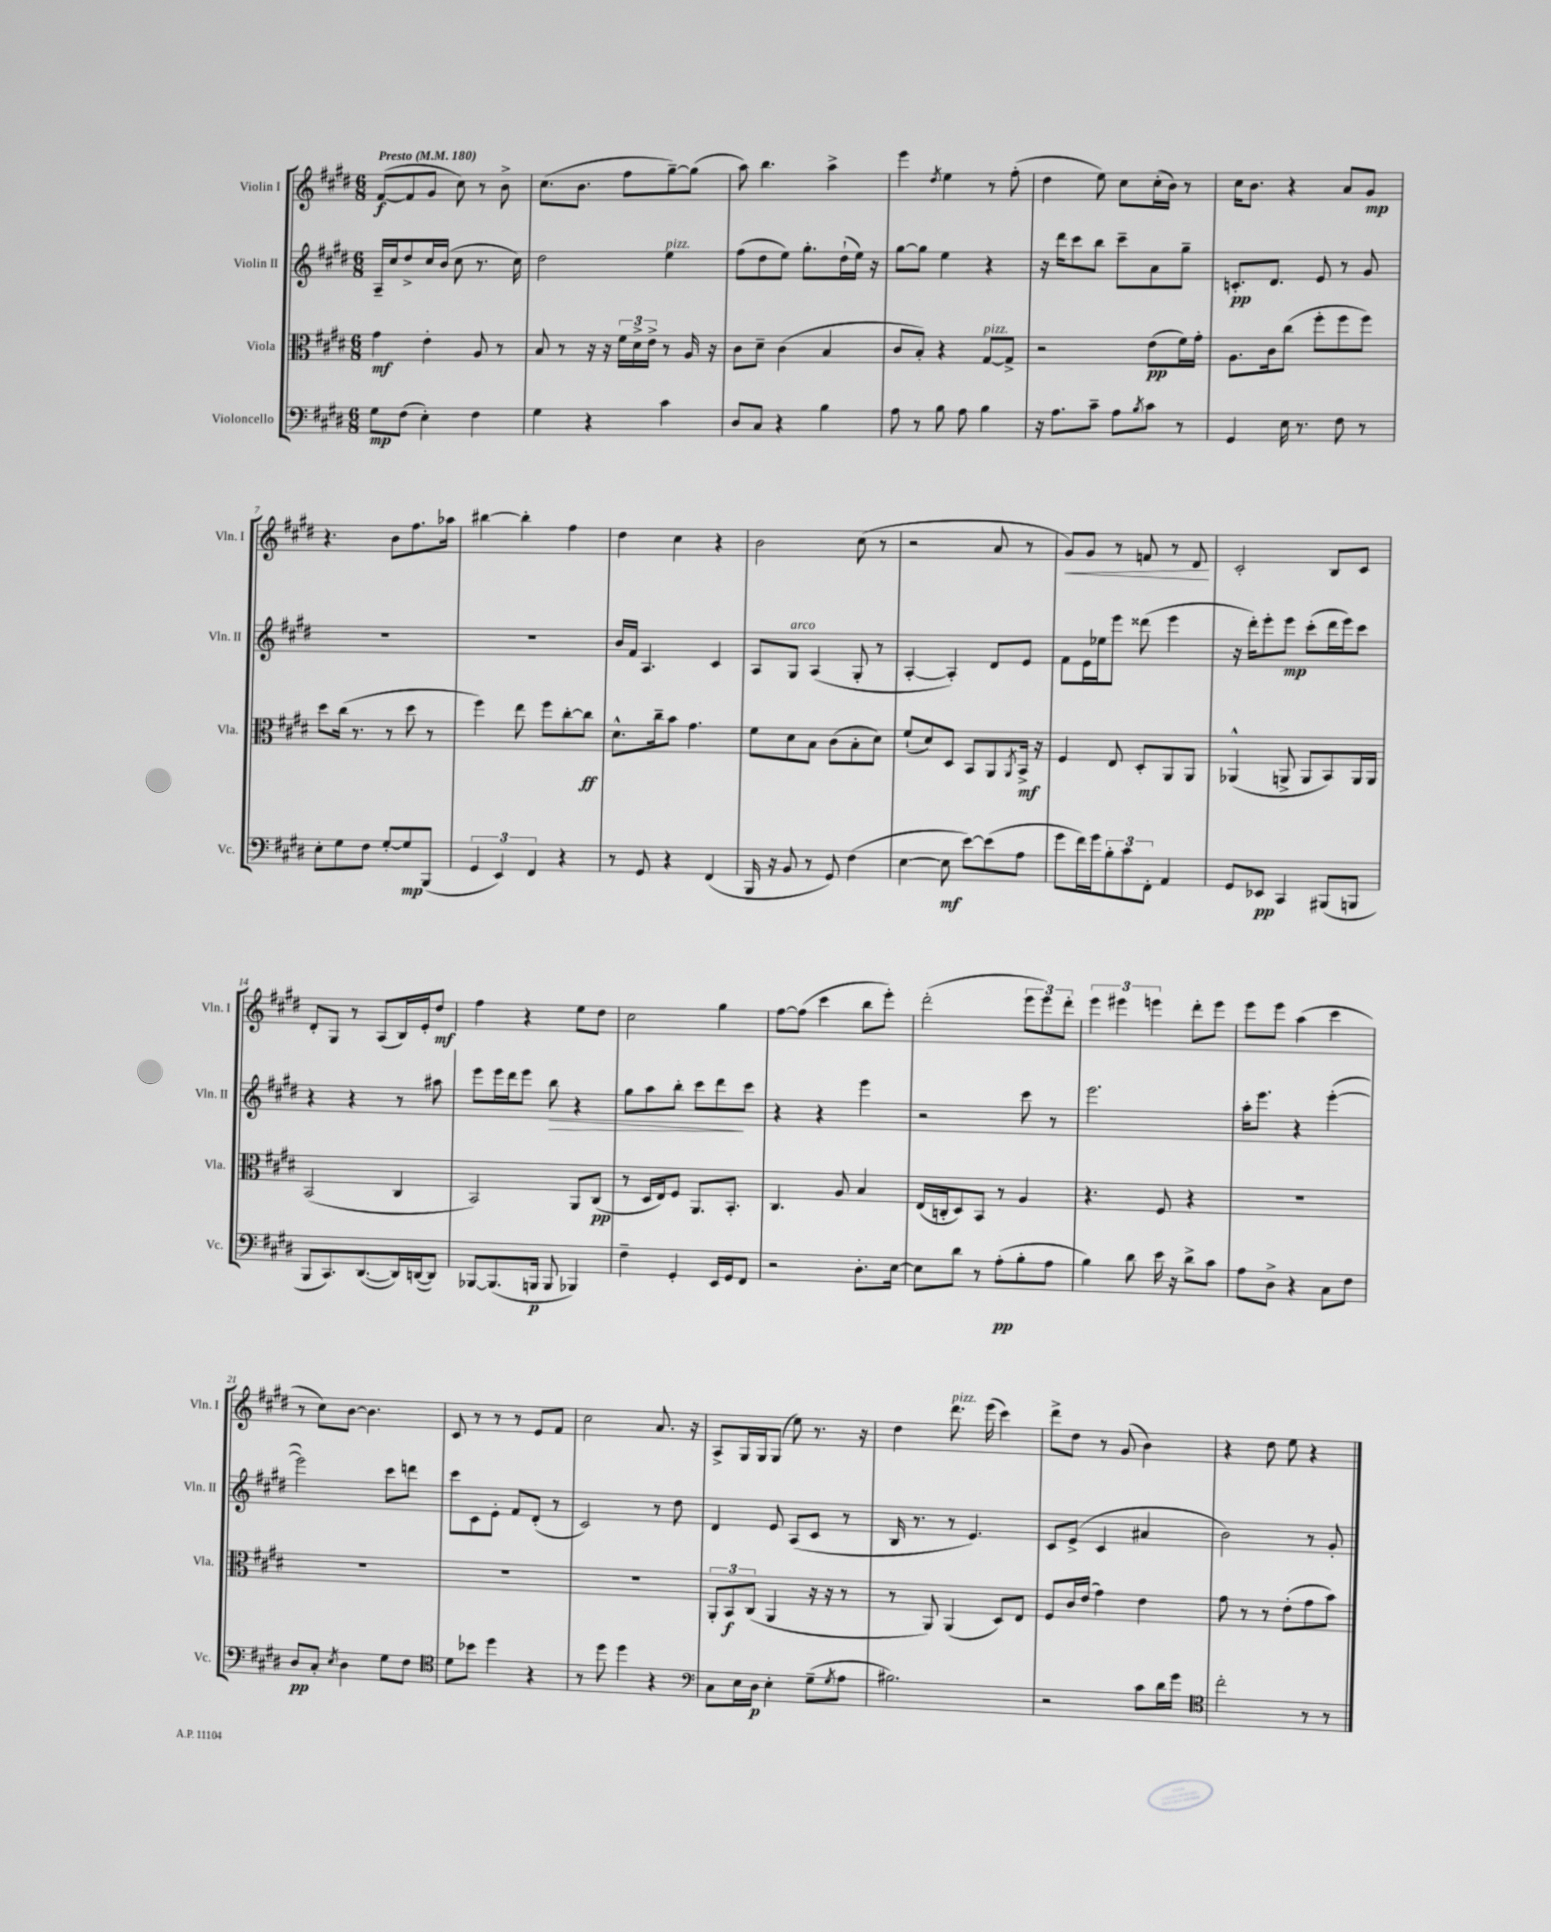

**kern	**kern	**kern	**kern
*staff4	*staff3	*staff2	*staff1
*clefF4	*clefC3	*clefG2	*clefG2
*k[f#c#g#d#]	*k[f#c#g#d#]	*k[f#c#g#d#]	*k[f#c#g#d#]
*M6/8	*M6/8	*M6/8	*M6/8
*MM180	*MM180	*MM180	*MM180
8G#\L	4g#\	16A~/LL	([8f#/L
.	.	16cc#/J	.
(8F#\J	.	8dd#^/	8f#/]
4E'\)	4e'\	16cc#/L	8g#/J
.	.	(16b/JJ	.
.	.	8cc#\	8cc#\)
4F#\	8A/	8.r	8r
.	8r	.	8b^\
.	.	16cc#\)	.
=	=	=	=
4G#\	8B/	2dd#\	(8.cc#\L
.	8r	.	.
.	.	.	8.b\J
4r	16r	.	.
.	16r	.	.
.	24f#\LL	.	8ff#\L
.	24d#^\	.	.
.	24e^\JJ	.	.
4c#\	8r	4ee\	[8gg#~\)
.	16A/	.	(8gg#\]J
.	16r	.	.
=	=	=	=
8D#/L	8c#\L	(8ff#\L	8aa\)
8C#/J	8d#~\J	8dd#\	4.bb\
4r	(4c#\	8ee\J)	.
.	.	8.gg#'\L	.
4B\	4B/	.	4aa^\
.	.	(16dd#`\L	.
.	.	16ee\JJ)	.
.	.	16r	.
=	=	=	=
8A\	8c#/L	[8gg#\L	4eee\
8r	8B'/J)	8gg#\]J	.
.	.	.	8qdd#/
8B\	4r	4ee\	4ee\
8A\	.	.	.
4B\	[8G#/L	4r	8r
.	8G#^/]J	.	(8ff#'\
=	=	=	=
16r	2r	16r	4dd#\
8.A\L	.	16ddd#\LK	.
.	.	8ccc#\	.
8c#~\J	.	8bb\J	8ee\)
8A\L	.	8ccc#~\L	8cc#\L
8qB/	.	.	.
8c#\J	(8e\L	8a\	(16cc#'\L
.	.	.	16b\JJ)
8r	16f#\L)	8gg#~\J	8r
.	16g#'\JJ	.	.
=	=	=	=
4GG#/	8.A\L	8.c'/L	16cc#\LK
.	.	.	8.b\J
.	16c#\k	8.d#/J	.
16E\	(8cc#\J	.	4r
8.r	.	.	.
.	8ff#'\L	8e/	.
8F#\	8ff#\	8r	8a/L
8r	8ff#\J)	8g#/	8g#/J
=	=	=	=
8E'\L	8dd#\L	2.r	4.r
8G#\	(16cc#\Jk	.	.
.	8.r	.	.
8F#\J	.	.	.
[8G#'/L	8r	.	8b\L
8G#/]	8dd#\	.	8.ff#\
(8BBB/J	8r	.	.
.	.	.	16aa-\Jk
=	=	=	=
6GG#/	4ff#\)	2.r	[4bb#\
6EE/)	.	.	.
.	8ee\	.	4bb#'\]
6FF#/	.	.	.
.	8ff#\L	.	.
4r	[8cc#'\	.	4ff#\
.	8cc#\]J	.	.
=	=	=	=
8r	8.d#^^\L	16b/LL	4dd#\
.	.	16f#/JJ	.
8GG#/	.	4.A/	.
.	16cc#~\k	.	.
4r	8b\J	.	4cc#\
.	4.g#\	.	.
(4FF#/	.	4c#/	4r
=	=	=	=
16BBB/	8f#\L	8A/L	2b\
16r	.	.	.
8BB/	8d#\	8G#/J	.
8r	8B\J	(4A/	.
8GG#/)	(8c#\L	.	.
(4F#\	8B'\	8G#'/	(8cc#\
.	8d#\J)	8r	8r
=	=	=	=
[4E\	(8f#`/L	[4A'/	2r
.	8d#/)	.	.
8E\]	8D#/J	4A'/])	.
[8e\L)	8BB/L	.	.
(8e\]	8AA/	8d#/L	8a/
.	8qAA/	.	.
8A\J	16BB^/Jk	8e/J	8r
.	16r	.	.
=	=	=	=
8g#\L	4F#/	8f#\L	8g#/L)
16f#\L)	.	16e\L	8g#/J
16g#\J	.	16ee-\J	.
12B'\	8E/	8eee\J	8r
12c#\	.	.	.
.	8D#'/L	(8ddd##\	8f/
12FF#'\J	.	.	.
4AA/	8AA/	4eee\	8r
.	8AA/J	.	8d#/
=	=	=	=
8GG#/L	(4AA-^^/	16r	2c#'/
.	.	16ddd#'\LK)	.
8EE-/J	.	8eee'\	.
4CC#/	8AA^/	8eee\J	.
.	8AA/L	(8ccc#'\L	.
(8BBB#/L	8BB/)	16ddd#\L	8B/L
.	.	16eee\J)	.
8BBB/J	16AA/L	8ccc#\J	8c#/J
.	16AA/JJ	.	.
=	=	=	=
8BBB/L	(2BB/	4r	8d#'/L
8.CC#/)	.	.	8G#/J
.	.	4r	8r
([8.DD#/	.	.	.
.	.	.	(8A/L
16DD#/]L)	4C#/	8r	16B/L)
([16DD/J	.	.	16e'/J
8DD/]J)	.	8aa#\	8dd#/J
=	=	=	=
[8BBB-/L	2BB/)	8eee\L	4ff#\
(8.BBB-/]	.	16eee\L	.
.	.	16ddd#\J	.
.	.	8eee\J	4r
16BBB/Jk	.	.	.
8BBB/	.	8bb\	.
4BBB-/)	8AA/L	4r	8ee\L
.	(8C#/J	.	8dd#\J
=	=	=	=
4F#~\	8r	8gg#\L	2cc#\
.	16D#/LL	8aa\	.
.	16E/J)	.	.
4GG#'/	8F#/J	8bb'\J	.
.	8.AA/L	8ccc#\L	.
16EE/LL	.	8ddd#\	4gg#\
16GG#/J	8.BB'/J	.	.
8FF#/J	.	8ccc#\J	.
=	=	=	=
2r	4.C#/	4r	[8ff#\L
.	.	.	(8ff#\]J
.	.	4r	4ccc#\
.	8A/	.	.
8.D#'\L	4B/	4eee\	8bb\L
.	.	.	8eee'\J)
[16E\Jk	.	.	.
=	=	=	=
8E\]L	(16E/LL	2r	(2ddd#'\
.	16C'/J	.	.
8d#\J	8D#/)	.	.
8r	8BB/J	.	.
(8A'\L	8r	.	.
8B'\	4A/	8ccc#\	12eee\L
.	.	.	12eee\)
8A\J	.	8r	.
.	.	.	12ddd#'\J
=	=	=	=
4B\)	4.r	2.eee\	6eee\
.	.	.	6eee#\
8d#\	.	.	.
.	.	.	6eee\
16e\	8F#/	.	.
16r	.	.	.
8d#^\L	4r	.	8ddd#'\L
8c#\J	.	.	8eee\J
=	=	=	=
8A\L	2.r	16aa'\LK	8eee\L
.	.	8.eee\J	.
8D#^\J	.	.	8eee\J
4r	.	4r	(4aa\
8C#\L	.	([4eee'\	4ccc#\
8F#\J	.	.	.
=	=	=	=
8D#/L	2.r	2eee\])	8r
8C#'/J	.	.	8cc#\L)
8qE/	.	.	.
4D#\	.	.	[8b\J
.	.	.	4.b\]
8G#\L	.	8ccc#\L	.
8F#\J	.	8ddd\J	.
=	=	=	=
*clefC4	*	*	*
8d#\L	2.r	8ccc#\L	8c#/
8b-\J	.	8c#\	8r
4dd#\	.	8e'\J	8r
.	.	8f#/L	8r
4r	.	(8d#'/J	8e/L
.	.	8r	8f#/J
=	=	=	=
8r	2.r	2c#/)	2cc#\
8dd#\	.	.	.
4dd#\	.	.	.
4r	.	8r	8.a/
.	.	8dd#\	.
.	.	.	16r
=	=	=	=
*clefF4	*	*	*
8C#\L	12AA'/L	4d#/	8A^/L
.	12BB/	.	.
16E\L	.	.	16G#/L
.	(12C#/J	.	.
16D#\JJ	.	.	16G#/J
4E'\	4AA/	8e/	(8G#/J
.	.	(8A/L	8ee\)
(8G#~\L	16r	8c#/J	8.r
.	16r	.	.
8qG#/	.	.	.
8A\J	8r	8r	.
.	.	.	16r
=	=	=	=
2.B#\)	8r	16B/	4dd#\
.	.	8.r	.
.	8AA/)	.	.
.	(4AA/	8r	8.ddd#\
.	.	4.e/)	.
.	.	.	(16eee\
.	8D#/L)	.	4ccc#\)
.	8E/J	.	.
=	=	=	=
2r	8F#/L	8c#/L	8ddd#^\L
.	16c#/L	(8e^/J	8dd#\J
.	(16e/JJ	.	.
.	4g#\)	4c#/	8r
.	.	.	(8g#/
8c#\L	4e\	4a#/	4b\)
16d#\L	.	.	.
16g#\JJ	.	.	.
=	=	=	=
*clefC4	*	*	*
2cc#'\	8g#\	2b\)	4r
.	8r	.	.
.	8r	.	8dd#\
.	(8e'\L	.	8ee\
8r	8g#\	8r	4r
8r	8b\J)	8g#'/	.
==	==	==	==
*-	*-	*-	*-
